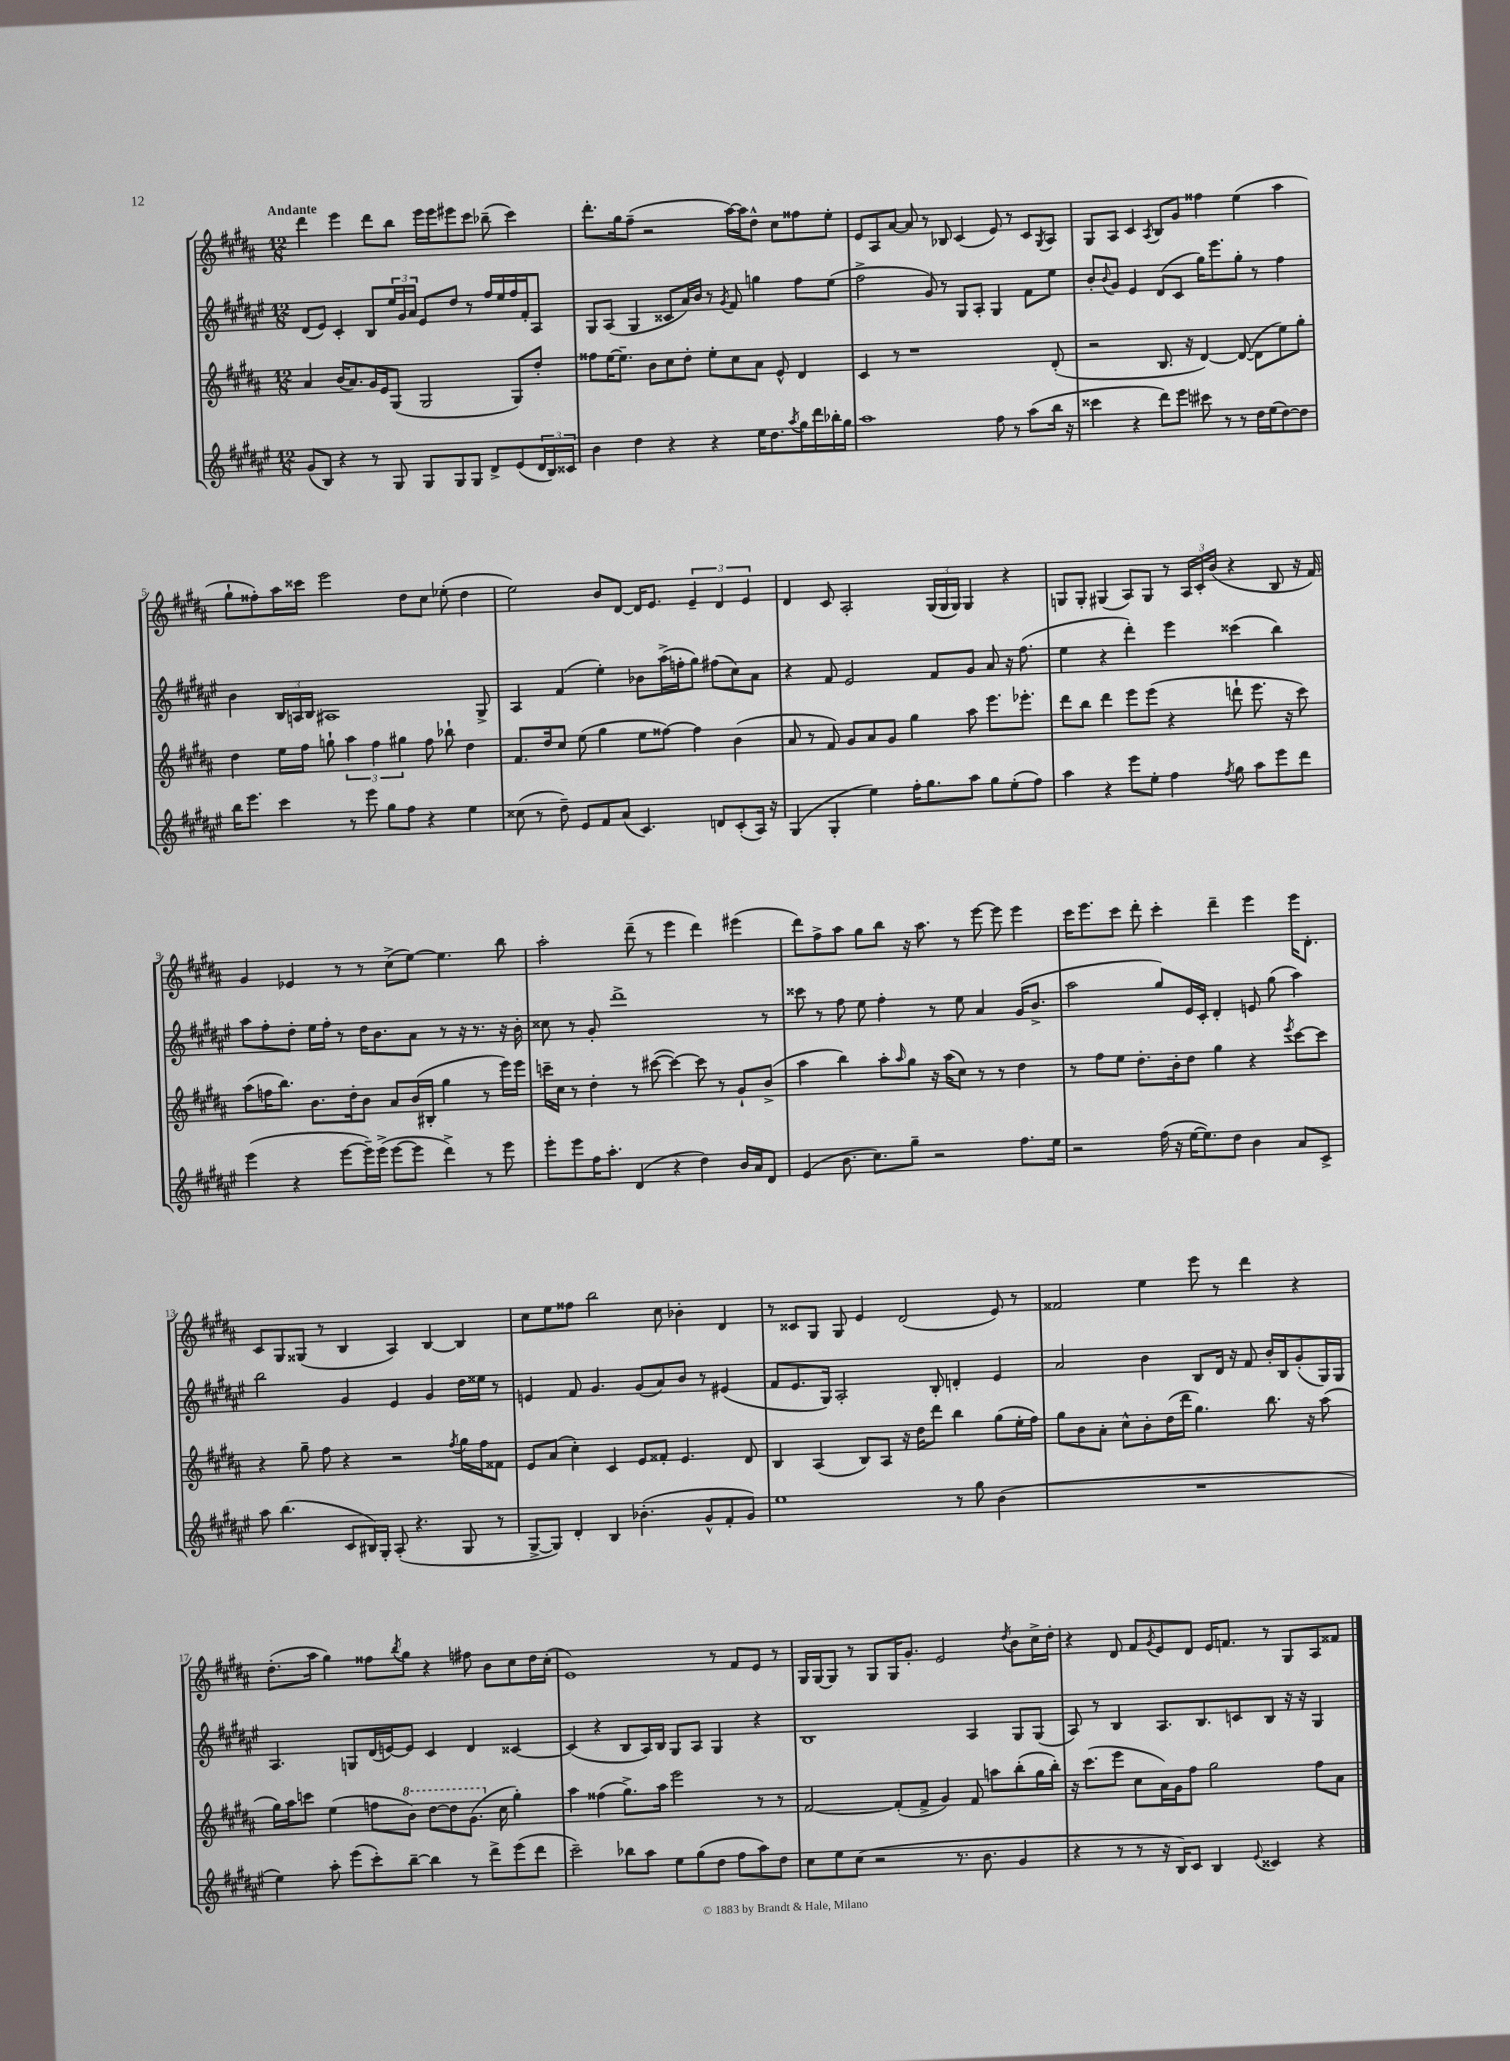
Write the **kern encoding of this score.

**kern	**kern	**kern	**kern
*staff4	*staff3	*staff2	*staff1
*clefG2	*clefG2	*clefG2	*clefG2
*k[f#c#g#d#a#e#]	*k[f#c#g#d#a#]	*k[f#c#g#d#a#e#]	*k[f#c#g#d#a#]
*M12/8	*M12/8	*M12/8	*M12/8
(8g#/L	4a#/	(8d#/L	4ddd#\
8B/J)	.	8e#/J)	.
4r	(16b/LK	4c#'/	4eee\
.	8.a#/)	.	.
8r	16g#/L	8B/L	8ddd#\L
.	16e/J	.	.
8G#/	(8G#/J	24ee#/L	8bb\J
.	.	24g#/	.
.	.	24a#/JJ	.
8G#/L	2G#/	8e#/L	16eee\LL
.	.	.	16eee\J
8G#/	.	8dd#/J	8eee#\
8G#/J	.	8r	8ccc#\J
8d#^/L	.	16ff#/LL	(8bb-~\
.	.	16ee#/	.
(8e#/	8G#/L)	16ff#/	4ccc#\)
.	.	16f#'/J	.
24d#/L	8dd#'/J	8A#/J	.
24B/)	.	.	.
24c##/JJ	.	.	.
=	=	=	=
4b\	8ff##\L	8G#/L	8.ddd#'\L
.	[16ee\K	(8A#/J	.
.	8.ee~\]J	.	16gg#\k
4dd#\	.	4G#/	(8ff#~\J
.	8b\L	.	2r
4r	8cc#\	8c##/L	.
.	8dd#'\J	16a#/L)	.
.	.	16b/JJ	.
4r	8ee'\L	8r	.
.	.	8qg#/	.
.	8cc#\	8f#/	[16aa#\LL)
.	.	.	16aa#\]J
16ee#\LK	8a#\J	4gg\	8dd#^^\J
8.dd#\	.	.	.
.	8e^^/	.	8cc#\L
8qaa#/	.	.	.
16gg#\L	4d#/	8ff#\L	8ff##\
16ddd#\	.	.	.
16bb-'\	.	(8ee#\J	8ee'\J
16gg#\JJ	.	.	.
=	=	=	=
1aa#	4c#/	2ff#^\	8e/L
.	.	.	8A#/
.	8r	.	[8a#/J
.	1r	.	8a#/]
.	.	8g#/)	8r
.	.	8r	8B-/
.	.	8G#/L	(4c#/
.	.	8A#'/J	.
8ff#\	.	4G#/	8e/)
8r	.	.	8r
(8aa#\L	.	8f#\L	8c#/L
.	.	.	8qG#/
16bb\Jk	(8d#'/	8ee#\J	8A#/J
16r	.	.	.
=	=	=	=
4ccc##\	2r	8b'/L	8G#/L
.	.	8qqb/	.
.	.	8g#/J	8A#/J
4r	.	4e#/	4c#/
.	.	.	8qA#/
8ddd#\L)	8.B/	(8d#/L	8B/L
8eee#\J	.	8c#/J	8g#/J
.	16r	.	.
8ccc#\	[4d#/)	16gg#\LK)	4ff##\
.	.	8.eee#\	.
8r	.	.	.
8r	(8d#/_	8gg#'\J	(4ee\
16dd#\LL	8d#\]L	8r	.
(16ee#\J	.	.	.
[8dd#\)	8ee\)	4ff#\	4aa#\
8dd#\]J	8gg#'\J	.	.
=	=	=	=
16bb\LK	4dd#\	4b\	8gg#`\L
8.eee#\J	.	.	.
.	.	.	8ff##'\)
4ccc#\	16ee\LL	24B/LL	16aa#\L
.	.	24A/	.
.	16ff#\JJ	.	16ccc##\JJ
.	.	24B/JJ	.
.	8gg`\	1A#	2eee\
8r	6aa#\	.	.
8eee#\	.	.	.
.	6ff#\	.	.
8gg#\L	.	.	.
.	6gg#\	.	.
8ff#\J	.	.	8dd#\L
4r	8ff#\	.	8cc#\J
.	8bb-`\	.	(8ee-'\
4ee#\	4dd#\	.	4dd#\
.	.	8G#^/	.
=	=	=	=
(8cc##\	8.f#/L	4A#/	2ee\)
8r	.	.	.
.	16dd#/k	.	.
8dd#~\)	8cc#/J	(4f#/	.
8e#/L	(8ee\	.	.
8f#/	4gg#\	4ee#'\)	8b/L
(8a#/J	.	.	[8d#/J
4.c#/)	8ee\L	8b-\L	16d#/]LK
.	.	.	8.e/J
.	[8ff##\J)	(16aa#^\L	.
.	.	16ff'\J	.
.	4ff##\]	8gg#\J)	6e~/
8d/L	.	(8ff#\L	.
.	.	.	6d#/
(8c#'/	(4b\	8cc#\)	.
.	.	.	6e/
16A#/Jk)	.	8a#\J	.
16r	.	.	.
=	=	=	=
(4G#/	8a#/	4r	4d#/
.	8r	.	.
4G#'/	8f#/)	8f#/	8c#/
.	8g#/L	2e#/	2A#'/
4ee#\)	8a#/	.	.
.	8g#/J	.	.
16ff#'\LK	4gg#\	.	.
8.gg#\	.	.	.
.	.	8f#/L	(24G#/LL
.	.	.	24G#/
.	.	.	24G#/JJ)
8aa#\J	8aa#\	8g#/J	4G#/
8gg#\L	8.eee\L	8a#/	.
(8ee#'\	.	16r	4r
.	8.eee-'\J	(8.ff#\	.
8ff#\J)	.	.	.
=	=	=	=
4aa#\	8ddd#\L	4ee#\	8G/L
.	8bb\J	.	8G'/J
4r	4ddd#\	4r	(4G#/
8eee#\L	8eee\L	4ddd#'\)	8A#/L)
8ee#'\J	(8eee\J	.	8G#/J
4ff#\	4r	4eee#\	8r
.	.	.	24A#/LL
.	.	.	24c#'/
.	.	.	(24b/JJ
8qff#/	.	.	.
8gg#\	8ddd`\	(4ccc##\	4r
8aa#\L	8.eee\	.	.
8eee#\	.	4bb\)	8B/
.	16r	.	.
8ddd#\J	8ccc#\)	.	16r
.	.	.	16f#/)
=	=	=	=
(4eee#\	(8aa#\L	8aa#\L	4g#/
.	16ff\K	8ff#'\	.
.	8.bb\J)	.	.
4r	.	8dd#'\J	4e-/
.	8.b\L	16ee#\LL	.
.	.	16ff#'\JJ	.
[8eee#\L	.	8r	8r
.	16dd#'\k	.	.
16eee#~\]L)	8b\J	16dd#\LK	8r
(16eee#^\JJ	.	8.b\	.
[8eee#\L	8a#/L	.	(8cc#^\L
8eee#\]J	(16b/L	8a#\J	[8ee\J)
.	16B#'/JJ	.	.
4ddd#^\)	4gg#\	8r	4.ee\]
.	.	16r	.
.	.	8.r	.
8r	8r	.	.
8eee#\	16eee\LL)	16r	8bb\
.	16eee\JJ	16b'\	.
=	=	=	=
8eee#'\L	16ccc~\LL	8cc##\	2aa#'\
.	16cc#\JJ	.	.
8eee#\	8r	8r	.
16ff#\K	4dd#'\	8g#'/	.
8.aa#'\J	.	.	.
.	.	1ddd#^	.
(4d#/	8r	.	(8ddd#~\
.	([8ccc#\	.	8r
4r	4ccc#\_)	.	4eee\
4dd#\)	8ccc#\]	.	4ddd#\)
.	8r	.	.
16b/LL	8g#`/L	.	(4eee#\
16a#/J	.	.	.
8d#/J	(8b^/J	8r	.
=	=	=	=
(4e#/	4aa#\	8ccc##\	8ddd#\L)
.	.	8r	8ff#^\
8.b\	4bb\)	8ff#\	8aa#\J
.	.	8ee#\	8gg#\L
8.cc#\L)	.	.	.
.	8aa#'\L	4ff#'\	8bb\J
.	16qqaa#/	.	.
8gg#~\J	8gg#\J	.	16r
.	.	.	8.aa#\
2r	16r	8r	.
.	(16aa#\LK	.	.
.	8cc#\J)	8ee#\	8r
.	8r	4a#/	[8eee\
.	8r	.	8eee\]
8.ff#\L	4dd#\	(16g#/LK	4eee\
.	.	8.b^/J	.
16ee#\Jk	.	.	.
=	=	=	=
2r	8r	2aa#\	16ccc#\LK
.	.	.	8.eee\
.	8ff#\L	.	.
.	8ee\J	.	8ccc#\J
.	8.dd#'\L	.	8ddd#'\
(16ff#\	.	8gg#/L)	4ccc#'\
16r	16b'\k	.	.
[16ee#\LK	8dd#\J	16e#/L	.
8.ee#\])	.	16c#'/JJ	.
.	4gg#\	4d#'/	4ddd#~\
8dd#\J	.	.	.
4b\	4r	8e/	4eee\
.	.	(8gg#\	.
.	8qeee/	.	.
8a#/L	[8ccc#\L	4aa#\)	16eee\LK
.	.	.	8.d#'\J
8c#^/J	8ccc#\]J	.	.
=	=	=	=
8aa#\	4r	2bb\	8c#/L
(4.bb\	.	.	8G#/
.	8gg#~\	.	(8G##/J
.	8ff#\	.	8r
8c#/L	4r	4g#/	4B/
16B#/L)	.	.	.
16G#'/JJ	.	.	.
(8A#'/	2r	4e#/	4A#/)
4.r	.	.	.
.	.	4g#/	[4B/
.	8qff#/	.	.
8G#/	16gg#\LL	16dd#\LL	4B/]
.	16ff#\J	16ee##\JJ	.
8r	8f##\J	8r	.
=	=	=	=
[8G#^/L	8e/L	4e/	8cc#\L
8G#/]J)	(8a#/J	.	8ee\
4d#'/	4cc#'\)	8f#/	8ff##\J
.	.	4.g#/	2bb\
4B/	4c#/	.	.
(4.b-'\	8e/L	(8g#/L	.
.	8f##'/J	8a#/)	8cc#\
.	4.e/	8b/J	4b-'\
8g#^^/L	.	8r	.
8f#'/	.	(4e#/	4d#/
8g#/J)	8d#/	.	.
=	=	=	=
1ee#	4B/	8f#/L	8r
.	.	8.e#/	8c##/L
.	(4A#/	.	8G#/J
.	.	16G#/Jk)	.
.	.	2A#'/	8G#/
.	8B/L)	.	4e/
.	8A#/J	.	.
.	16r	.	(2d#/
.	16dd#\LK	.	.
.	8ddd#\J	8B'/	.
8r	4bb\	4d'/	.
8gg#\	.	.	.
(4b\	(8gg#\L	4e#/	8e/)
.	16ee'\L	.	8r
.	16ff#\JJ)	.	.
=	=	=	=
1.r	8gg#\L	2a#/	2f##/
.	8b\	.	.
.	8a#'\J	.	.
.	8cc#^^\L	.	.
.	8b'\	4b\	4ee\
.	(16dd#\L	.	.
.	16ddd#\JJ	.	.
.	4.gg#\)	8B/L	8eee\
.	.	16d#/Jk	8r
.	.	16r	.
.	.	8f#/	4ddd#\
.	8.bb\	16b'/LL	.
.	.	16B/J	.
.	.	(8g#'/	4r
.	16r	.	.
.	(8aa#\	16G#/L)	.
.	.	16G#/JJ	.
=	=	=	=
4ee#\)	16gg#\LL)	4.A#/	(8.dd#'\L
.	16aa#\J	.	.
.	8ccc\J	.	.
.	.	.	16aa#\Jk
8aa#'\	(4ee\	.	4gg#\)
(8eee#\L	.	8G/L	.
8ccc#'\)	8ff\L	(16d#/L	8ff##\L
.	.	[16e/J)	.
.	.	.	8qbb/
[8bb~\J	8bb\J)	8e/]J	8gg#\J
4bb\]	[8ddd#\L	4c#/	4r
.	8ddd#\]	.	.
8r	(8.gg#\J	4d#/	8ff#\
8ddd#^\L	.	.	8b\L
.	16cc#\	.	.
(8eee#\	4gg#'\)	[4c##/	8cc#\
8ddd#\J	.	.	16dd#\L
.	.	.	(16cc#'\JJ
=	=	=	=
2ccc#~\)	4aa#\	(4c##/]	1e)
.	(4ff##\	4r	.
8bb-\L	8.gg#^\L)	8B/L	.
8aa#\J	.	16A#/L)	.
.	16aa#\Jk	16B/JJ	.
8ee#\L	2eee\	8G#/L	.
(8gg#\	.	8A#/J	.
8dd#\J	.	4G#/	8r
8ff#\L	.	.	8f#/L
8aa#\)	8r	4r	8e/J
8dd#\J	8r	.	8r
=	=	=	=
8cc#\L	[2f#/	1B	16G#/LL
.	.	.	[16G#/J
8ee#\	.	.	8G#/]J
(8cc#\J	.	.	8r
2r	.	.	8G#/L
.	(8f#'/]L	.	16G#/K
.	.	.	8.g#'/J
.	8f#^/J	.	.
.	4g#/)	.	2e/
8.r	.	.	.
.	8f#/	4A#/	.
8.b\	.	.	.
.	8aa\L	.	.
.	.	.	8qdd#/
4g#/	(8bb'\	8G#/L	8b\L
.	16gg#\L	(8G#/J	16cc#^\L
.	16bb'\JJ)	.	16dd#'\JJ
=	=	=	=
4r	16r	8A#/)	4r
.	(8.ccc#\L	.	.
.	.	8r	.
8r	8eee\J	4B/	8d#/
8r	8cc#\L	.	8f#/L
.	.	.	8qg#/
16r	16a#\L)	8.A#/L	8e/
16B/LK)	16g#\J	.	.
8c#/J	8ff#\J	.	8d#/J
.	.	8.B/	.
4B/	2gg#\	.	16e/LK
.	.	.	8.f/J
.	.	8c/	.
8qqe#/	.	.	.
4c##/	.	8B/J	8r
.	.	16r	8G#/L
.	.	16r	.
4r	8ff#\L	4G#/	8A#/
.	8a#\J	.	8f##/J
==	==	==	==
*-	*-	*-	*-
